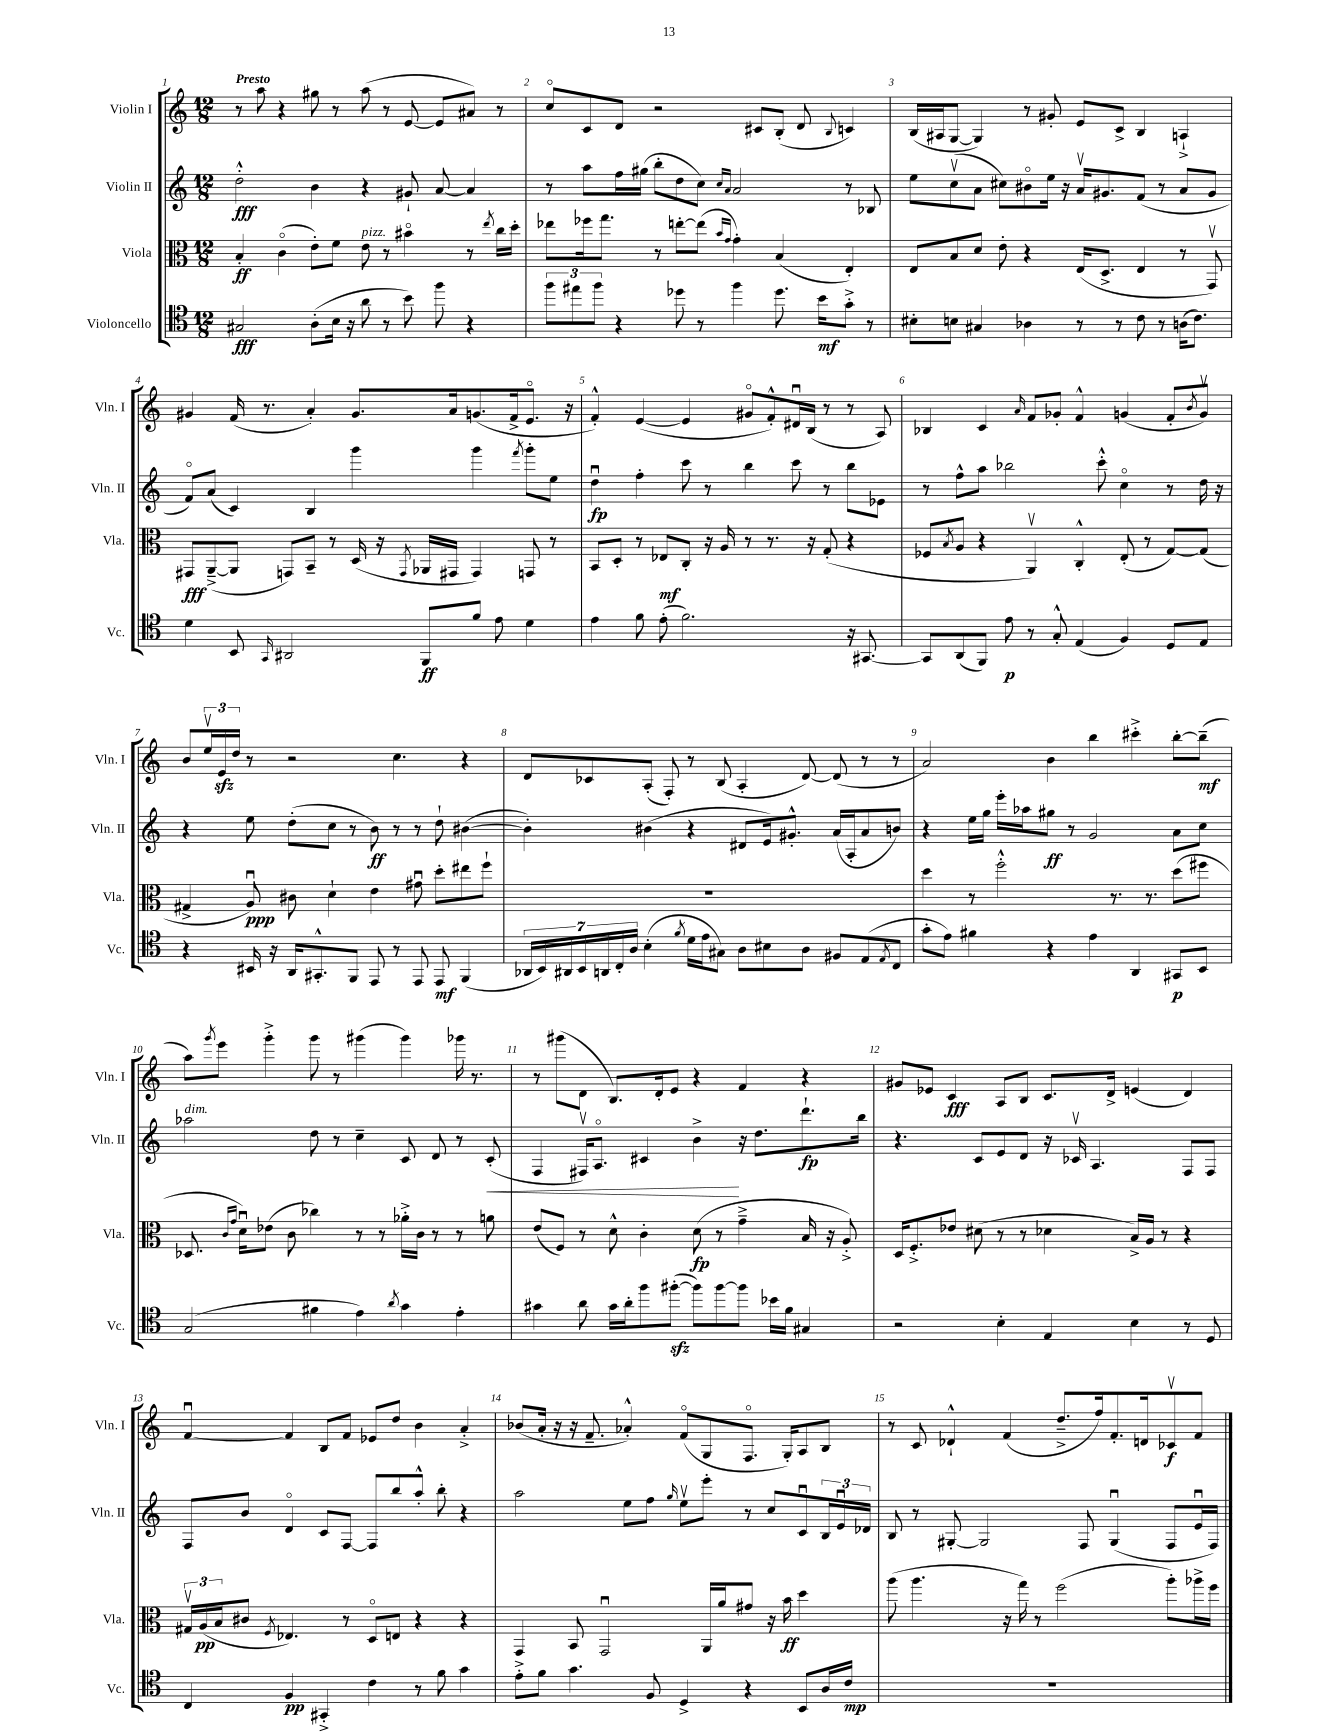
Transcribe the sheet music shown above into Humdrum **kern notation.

**kern	**dynam	**kern	**dynam	**kern	**dynam	**kern	**dynam
*part4	*part4	*part3	*part3	*part2	*part2	*part1	*part1
*staff4	*staff4	*staff3	*staff3	*staff2	*staff2	*staff1	*staff1
*I"Violoncello	*	*I"Viola	*	*I"Violin II	*	*I"Violin I	*
*I'Vc.	*	*I'Vla.	*	*I'Vln. II	*	*I'Vln. I	*
*clefC4	*	*clefC3	*	*clefG2	*	*clefG2	*
*k[]	*	*k[]	*	*k[]	*	*k[]	*
*M12/8	*	*M12/8	*	*M12/8	*	*M12/8	*
=1	=1	=1	=1	=1	=1	=1	=1
!	!	!	!	!	!	!LO:TX:a:B:t=Presto	!
2G#X/	fff	4B'/	ff	2dd'^^\	fff	8r	.
.	.	.	.	.	.	8aa\	.
.	.	(4c\	.	.	.	4r	.
(8A'\L	.	8e'\L)	.	4b\	.	8gg#X\	.
16B\Jk	.	8f\J	.	.	.	8r	.
16r	.	.	.	.	.	.	.
!	!	!LO:TX:a:i:t=pizz.	!	!	!	!	!
8a\	.	8e\	.	4r	.	(8aa\	.
8r	.	8r	.	.	.	8r	.
8b\)	.	4b#X\	.	8g#X`/	.	[8e/	.
8ff\	.	.	.	[8a/	.	8e/L]	.
4r	.	8r	.	4a/]	.	8a#X/J)	.
.	.	8qee/	.	.	.	.	.
.	.	16cc\LL	.	.	.	8r	.
.	.	16dd'\JJ	.	.	.	.	.
=2	=2	=2	=2	=2	=2	=2	=2
12ff\L	.	8ee-X\L	.	8r	.	8cc/L	.
12ee#X\	.	.	.	.	.	.	.
.	.	16ff-X\k	.	8aa\L	.	8c/	.
12ff\J	.	.	.	.	.	.	.
.	.	8.gg\J	.	.	.	.	.
4r	.	.	.	16ff\L	.	8d/J	.
.	.	.	.	(16gg#X\JJ	.	.	.
.	.	8r	.	8bb'\L	.	2r	.
8dd-X\	.	[8een'\L	.	8dd\	.	.	.
8r	.	(8ee\J]	.	8cc\J)	.	.	.
.	.	16qqb/LL	.	16qqcc/LL	.	.	.
.	.	16qqg/JJ	.	16qqa/JJ	.	.	.
4ff\	.	4g'\)	.	2a/	.	.	.
.	.	.	.	.	.	8c#X/L	.
8.dd-\	.	(4B/	.	.	.	(8B'/J	.
.	.	.	.	.	.	8d/	.
16b\KL	mf	.	.	.	.	.	.
.	.	.	.	.	.	8qqB/	.
8g'^\J	.	4E'/)	.	8r	.	4cn/)	.
8r	.	.	.	8B-X/	.	.	.
=3	=3	=3	=3	=3	=3	=3	=3
8B#X'\L	.	8E/L	.	8ee\L	.	(16B/LL	.
.	.	.	.	.	.	16A#X/J	.
8Bn\J	.	8B/	.	(8ccv\	.	[8G/J	.
4G#X/	.	8d/J	.	8a\J	.	4G/])	.
.	.	8e'\	.	8cc#X\L)	.	.	.
4A-X\	.	4r	.	8b#X\	.	8r	.
.	.	.	.	16ee\Jk	.	8g#X'/	.
.	.	.	.	16r	.	.	.
8r	.	(16E/KL	.	16av/KL	.	8e/L	.
.	.	8.D^/J	.	8.g#X/	.	.	.
8r	.	.	.	.	.	8c^/J	.
8c\	.	4E/	.	(8f/J	.	4B/	.
8r	.	.	.	8r	.	.	.
(16An\KL	.	8r	.	8a/L	.	4An`^/	.
8.c\J)	.	.	.	.	.	.	.
.	.	8GGv/)	.	8g#/J	.	.	.
!!LO:LB:g=z
=4	=4	=4	=4	=4	=4	=4	=4
4d\	.	8GG#X/L	fff	8f/L)	.	4g#X/	.
.	.	([8AA~^/	.	(8a/J	.	.	.
8BB/	.	8AA/J]	.	4c/)	.	(16f/	.
.	.	.	.	.	.	8.r	.
16qqGG/	.	.	.	.	.	.	.
2AA#X/	.	8GGn/L)	.	.	.	.	.
.	.	8BB~/J	.	4B/	.	4a'/)	.
.	.	8r	.	.	.	.	.
.	.	(16D/	.	4ggg\	.	8.g#/L	.
.	.	16r	.	.	.	.	.
.	.	8qGG/	.	.	.	.	.
8FF/L	ff	16AA-X/LL	.	.	.	.	.
.	.	16GG#X/JJ	.	.	.	16a/k	.
8f/J	.	4GG#/)	.	4ggg\	.	(8.gn/	.
8e\	.	.	.	.	.	.	.
.	.	.	.	.	.	16f^/k	.
.	.	.	.	8qfff/	.	.	.
4d\	.	8GGn/	.	8ggg'\L	.	8.e/J	.
.	.	8r	.	8ee\J	.	.	.
.	.	.	.	.	.	16r	.
=5	=5	=5	=5	=5	=5	=5	=5
4e\	.	8BB/L	.	4ddu\	fp	4f'^^/)	.
.	.	8D'/J	.	.	.	.	.
8f\	.	8r	.	4ff'\	.	([4e/	.
(8e'\	.	8E-X/L	mf	.	.	.	.
2.f\)	.	8C'/J	.	8ccc\	.	4e/]	.
.	.	16r	.	8r	.	.	.
.	.	16A/	.	.	.	.	.
.	.	8r	.	4bb\	.	8g#X/L	.
.	.	8.r	.	.	.	8f'^^/)	.
.	.	.	.	8ccc\	.	16d#Xu/L	.
.	.	16r	.	.	.	(16B/JJ	.
.	.	(8G'/	.	8r	.	8r	.
16r	.	4r	.	8bb\L	.	8r	.
[8.GG#X/	.	.	.	.	.	.	.
.	.	.	.	8e-X\J	.	8A/)	.
=6	=6	=6	=6	=6	=6	=6	=6
8GG#/L]	.	8F-X/L	.	8r	.	4B-X/	.
.	.	8qB/	.	.	.	.	.
(8AA/	.	8A/J	.	8ff^^\L	.	.	.
8FF/J)	.	4r	.	8aa\J	.	4c/	.
8e\	p	.	.	2bb-X\	.	.	.
.	.	.	.	.	.	16qqa/	.
8r	.	4AAv/)	.	.	.	8f/L	.
8G'^^/	.	.	.	.	.	8g-X'/J	.
(4E/	.	4C'^^/	.	.	.	4f^^/	.
.	.	.	.	8ccc'^^\	.	.	.
4F/)	.	(8E'/	.	4cc\	.	(4gn/	.
.	.	8r	.	.	.	.	.
8D/L	.	[8G/L)	.	8r	.	8f'/L	.
.	.	.	.	.	.	8qb/	.
8E/J	.	(8G/J]	.	16dd\	.	8gv/J)	.
.	.	.	.	16r	.	.	.
!!LO:LB:g=z
=7	=7	=7	=7	=7	=7	=7	=7
4r	.	4G#X^/	.	4r	.	8b/L	.
.	.	.	.	.	.	24eev/L	.
.	.	.	.	.	.	24ezz/	.
.	.	.	.	.	.	24dd/JJ	.
16BB#X/	.	8Au/)	ppp	8ee\	.	8r	.
16r	.	.	.	.	.	.	.
16AA/KL	.	8c#X\	.	(8dd'\L	.	2r	.
8.GG#X'^^/	.	.	.	.	.	.	.
.	.	4d`\	.	8cc\J	.	.	.
8FF/J	.	.	.	8r	.	.	.
8EE/	.	4e\	.	8b\)	ff	.	.
8r	.	.	.	8r	.	4.cc\	.
8EE/	.	8g#Xu\	.	8r	.	.	.
8EE/	mf	8dd'\L	.	8dd`\	.	.	.
(4FF/	.	8ee#X\	.	([4b#X\	.	4r	.
.	.	8ff`\J	.	.	.	.	.
=8	=8	=8	=8	=8	=8	=8	=8
28AA-X/LL	.	1.r	.	4b#'\])	.	8d/L	.
28BB/)	.	.	.	.	.	.	.
28AA#X/	.	.	.	.	.	.	.
28BB/	.	.	.	.	.	.	.
.	.	.	.	.	.	8c-X/	.
28AAn/	.	.	.	.	.	.	.
28C'/	.	.	.	.	.	.	.
28A/JJ	.	.	.	.	.	.	.
(4B'\	.	.	.	(4b#X\	.	(8A'/J	.
.	.	.	.	.	.	8F'/)	.
8qf/	.	.	.	.	.	.	.
16d\LL	.	.	.	4r	.	8r	.
16e\J	.	.	.	.	.	.	.
8G#X\J)	.	.	.	.	.	(8B/	.
8A\L	.	.	.	8d#X/L	.	4A'/	.
8B#X\	.	.	.	16e/k)	.	.	.
.	.	.	.	8.g#X'^^/J	.	.	.
8A\J	.	.	.	.	.	[8d/)	.
8F#X/L	.	.	.	(16a/LL	.	(8d/]	.
.	.	.	.	16A'/J	.	.	.
(8E/	.	.	.	8a/	.	8r	.
8qE/	.	.	.	.	.	.	.
8C/J	.	.	.	8bn/J)	.	8r	.
=9	=9	=9	=9	=9	=9	=9	=9
8g'\L	.	4dd\	.	4r	.	2a/)	.
8e\J)	.	.	.	.	.	.	.
4f#X\	.	8r	.	16ee\LL	.	.	.
.	.	.	.	16gg\JJ	.	.	.
.	.	2ff'^^\	.	16eee'\LL	.	.	.
.	.	.	.	16aa-X\J	.	.	.
4r	.	.	.	8gg#X\J	ff	4b\	.
.	.	.	.	8r	.	.	.
4e\	.	.	.	2g/	.	4bb\	.
.	.	8.r	.	.	.	.	.
4AA/	.	.	.	.	.	4ccc#X'^\	.
.	.	8.r	.	.	.	.	.
8GG#X/L	p	(8dd\L	.	8a\L	.	[8bb'\L	.
8BB/J	.	8ff#X\J	.	8cc\J	.	(8bb~\J]	mf
!!LO:LB:g=z
=10	=10	=10	=10	=10	=10	=10	=10
!	!	!	!	!LO:TX:a:i:t=dim.	!	!	!
(2G/	.	8.D-X/	.	2aa-X\	.	8aa\L)	.
.	.	.	.	.	.	8qggg/	.
.	.	.	.	.	.	8eee\J	.
.	.	16qqc/LL	.	.	.	.	.
.	.	16qqg/JJ	.	.	.	.	.
.	.	16du\KL)	.	.	.	.	.
.	.	(8e-X\J	.	.	.	4ggg'^\	.
.	.	8c\	.	.	.	.	.
4f#X\	.	4cc-X\)	.	8dd\	.	8ggg\	.
.	.	.	.	8r	.	8r	.
4e\)	.	8r	.	4cc~\	.	(4ggg#X\	.
.	.	8r	.	.	.	.	.
8qa/	.	.	.	.	.	.	.
4g\	.	16a-X'^\LL	.	8c/	.	4ggg#\)	.
.	.	16c\JJ	.	.	.	.	.
.	.	8r	.	8d/	.	.	.
4e'\	.	8r	.	8r	.	16ggg-X\	.
.	.	.	.	.	.	8.r	.
!	!	!	!	!	!LO:HP:b	!	!
.	.	8an\	.	(8c'/	<	.	.
=11	=11	=11	=11	=11	=11	=11	=11
4g#X\	.	(8e/L	.	4F/	.	8r	.
.	.	8F/J)	.	.	.	(8ggg#X\L	.
8a\	.	8r	.	16F#Xv/KL)	.	8d\J	.
.	.	.	.	8.A/J	.	.	.
16g#\LL	.	8d^^\	.	.	.	8.B/L)	.
16a'\J	.	.	.	.	.	.	.
8ff\	.	4c'\	.	4c#X/	.	.	.
.	.	.	.	.	.	16d'/k	.
([8ff#Xzz'\J	.	.	.	.	.	8e/J	.
8ff#\L])	.	(8d\	fp	4b^\	.	4r	.
[8ff#\	.	8r	.	.	.	.	.
8ff#\J]	.	4g~^\	.	16r	[	4f/	.
.	.	.	.	8.dd\L	.	.	.
16b-X\LL	.	.	.	.	.	.	.
16f\JJ	.	.	.	.	.	.	.
4G#X/	.	16B/	.	8.ddd`\	fp	4r	.
.	.	16r	.	.	.	.	.
.	.	8A'^/)	.	.	.	.	.
.	.	.	.	16bb\Jk	.	.	.
=12	=12	=12	=12	=12	=12	=12	=12
2r	.	16D/KL	.	4.r	.	8g#X/L	.
.	.	8.F'^/	.	.	.	.	.
.	.	.	.	.	.	8e-X/J	.
.	.	8e-X/J	.	.	.	4c/	fff
.	.	(8d#X\	.	8c/L	.	.	.
4B'\	.	8r	.	8e/	.	8A/L	.
.	.	8r	.	8d/J	.	8B/J	.
4E/	.	4d-X\	.	16r	.	8.c/L	.
.	.	.	.	16c-Xv/	.	.	.
.	.	.	.	4.A/	.	.	.
.	.	.	.	.	.	16d^/Jk	.
4B\	.	16B^/LL)	.	.	.	(4en/	.
.	.	16A/JJ	.	.	.	.	.
.	.	8r	.	.	.	.	.
8r	.	4r	.	8F/L	.	4d/)	.
8D/	.	.	.	8F/J	.	.	.
!!LO:LB:g=z
=13	=13	=13	=13	=13	=13	=13	=13
4C/	.	24G#Xv/LL	.	8F/L	.	[4fu/	.
.	.	(24A/	pp	.	.	.	.
.	.	24B/J	.	.	.	.	.
.	.	8c#X/J	.	8b/J	.	.	.
.	.	8qF/	.	.	.	.	.
4F/	pp	4.E-X/)	.	4d/	.	4f/]	.
4GG#X'^/	.	.	.	8c/L	.	8B/L	.
.	.	8r	.	[8F/J	.	8f/J	.
4c\	.	8D/L	.	8F/L]	.	8e-X/L	.
.	.	8En/J	.	8bb/	.	8dd/J	.
8r	.	4r	.	8aa'^^/J	.	4b\	.
8f\	.	.	.	8bb'\	.	.	.
4g\	.	4r	.	4r	.	4a'^/	.
=14	=14	=14	=14	=14	=14	=14	=14
8e'^\L	.	4GG/	.	2aa\	.	(8b-X/L	.
8f\J	.	.	.	.	.	16a'/Jk	.
.	.	.	.	.	.	16r	.
4.g\	.	8BB/	.	.	.	16r	.
.	.	.	.	.	.	8.f~/	.
.	.	2GGu/	.	.	.	.	.
.	.	.	.	8ee\L	.	4a-X'^^/)	.
8F/	.	.	.	8ff\J	.	.	.
.	.	.	.	16qqgg/	.	.	.
4D^/	.	.	.	8eev\L	.	(8f/L	.
.	.	16AA/LL	.	8eee'\J	.	8G/	.
.	.	16a/J	.	.	.	.	.
4r	.	8g#X/J	.	8r	.	8.F/J	.
.	.	16r	.	8cc/L	.	.	.
.	.	16b\	ff	.	.	16G'/KL)	.
8BB/L	.	4dd\	.	8cu/	.	8A/	.
16A/L	.	.	.	24B/L	.	8B/J	.
.	.	.	.	24eu/	.	.	.
16c/JJ	mp	.	.	.	.	.	.
.	.	.	.	24d-X/JJ	.	.	.
=15	=15	=15	=15	=15	=15	=15	=15
1.r	.	(8aa\	.	8B/	.	8r	.
.	.	4.aa\	.	8r	.	8c/	.
.	.	.	.	[8G#X'/	.	4d-X`^^/	.
.	.	.	.	2G#/]	.	.	.
.	.	16r	.	.	.	(4f/	.
.	.	16gg\)	.	.	.	.	.
.	.	8r	.	.	.	.	.
.	.	(2ff\	.	.	.	8.dd~^/L	.
.	.	.	.	8F/	.	.	.
.	.	.	.	.	.	16ff/k)	.
.	.	.	.	(4G#u/	.	8.f'/	.
.	.	.	.	.	.	16dn/k	.
.	.	8aa'\L)	.	8F/L	.	8c-Xv/	f
.	.	16aa-X^\L	.	16eu/L	.	8f/J	.
.	.	16ff\JJ	.	16F/JJ)	.	.	.
==	==	==	==	==	==	==	==
*-	*-	*-	*-	*-	*-	*-	*-
